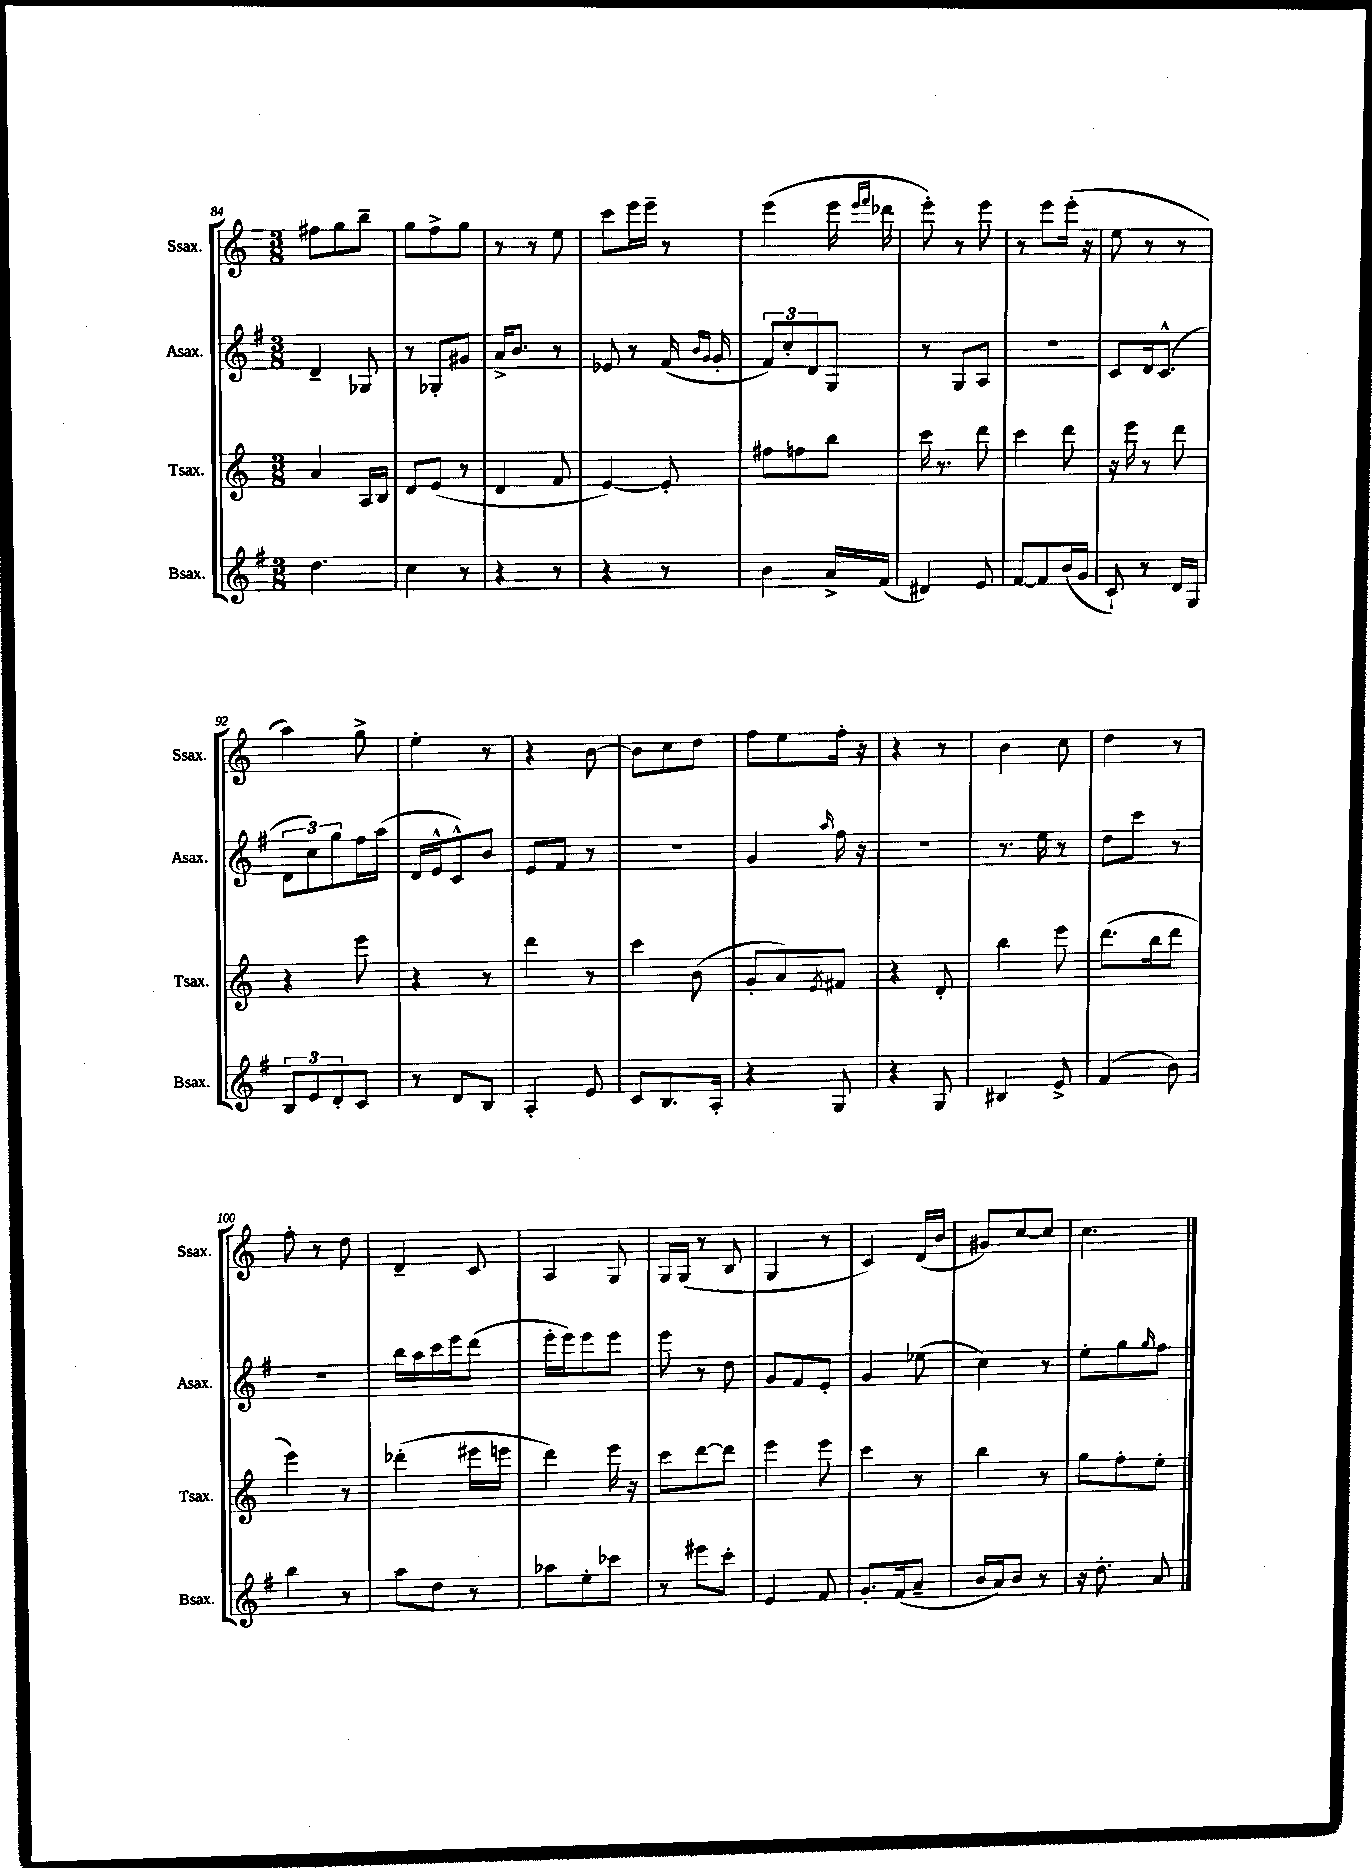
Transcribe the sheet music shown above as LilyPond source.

<<
\new StaffGroup <<
\new Staff = "s0" \with { instrumentName = "Ssax." shortInstrumentName = "Ssax." } {
    \clef treble \key c \major \numericTimeSignature \time 3/8
    fis''8 g''8 b''8-- |
    g''8 f''8-> g''8 |
    r8 r8 e''8 |
    c'''8 e'''16 e'''16-- r8 |
    e'''4( e'''16 \grace { e'''16 f'''16 } des'''16 |
    e'''8-.) r8 e'''8 |
    r8 e'''8 e'''16-.( r16 |
    e''8 r8 r8 |
    a''4) g''8-> |
    e''4-. r8 |
    r4 b'8~ |
    b'8 c''8 d''8 |
    f''8 e''8 f''16-. r16 |
    r4 r8 |
    b'4 c''8 |
    d''4 r8 |
    f''8-. r8 d''8 |
    d'4-- c'8 |
    a4 g8 |
    g16 g16( r8 b8 |
    g4 r8 |
    c'4) d'16( b'16 |
    gis'8) c''8~ c''8 |
    c''4. \bar "|." |
}
\new Staff = "s1" \with { instrumentName = "Asax." shortInstrumentName = "Asax." } {
    \clef treble \key g \major \numericTimeSignature \time 3/8
    d'4-- ges8 |
    r8 ges8-. gis'8 |
    a'16-> b'8. r8 |
    ees'8 r8 fis'16( \grace { b'16 g'16 } g'16-. |
    \tuplet 3/2 { fis'8) c''8-. d'8 } g8 |
    r8 g8 a8 |
    r4. |
    c'8 d'16 c'8.-^( |
    \tuplet 3/2 { d'8 c''8) g''8 } fis''16 a''16( |
    d'16 e'16-^ c'8-^) b'8 |
    e'8 fis'8 r8 |
    R4. |
    g'4 \grace { a''16 } fis''16 r16 |
    R4. |
    r8. e''16 r8 |
    d''8 c'''8 r8 |
    R4. |
    b''16 a''16 c'''16 e'''16 d'''8( |
    e'''16-. e'''16) e'''8 e'''8 |
    e'''8 r8 d''8 |
    g'8 fis'8 e'8-. |
    g'4 ees''8( |
    c''4) r8 |
    e''8-. g''8 \grace { g''16 } fis''8 \bar "|." |
}
\new Staff = "s2" \with { instrumentName = "Tsax." shortInstrumentName = "Tsax." } {
    \clef treble \key c \major \numericTimeSignature \time 3/8
    a'4 a16 b16 |
    d'8 e'8( r8 |
    d'4 f'8 |
    e'4~) e'8-. |
    fis''8 f''8 b''8 |
    c'''16 r8. d'''8 |
    c'''4 d'''8 |
    r16 e'''16 r8 d'''8 |
    r4 e'''8 |
    r4 r8 |
    d'''4 r8 |
    c'''4 b'8( |
    g'8-. a'8) \acciaccatura { e'8 } fis'8 |
    r4 d'8-. |
    b''4 e'''8 |
    d'''8.( b''16 d'''8 |
    e'''4) r8 |
    des'''4-.( eis'''16 e'''16 |
    d'''4) e'''16 r16 |
    c'''8 d'''8~ d'''8 |
    e'''4 e'''8 |
    c'''4 r8 |
    b''4 r8 |
    g''8 f''8-. e''8-. \bar "|." |
}
\new Staff = "s3" \with { instrumentName = "Bsax." shortInstrumentName = "Bsax." } {
    \clef treble \key g \major \numericTimeSignature \time 3/8
    d''4. |
    c''4 r8 |
    r4 r8 |
    r4 r8 |
    b'4 a'16-> fis'16( |
    dis'4) e'8 |
    fis'8~ fis'8 b'16( g'16 |
    c'8-!) r8 d'16 g16 |
    \tuplet 3/2 { b8 e'8 d'8-. } c'8 |
    r8 d'8 b8 |
    a4-. e'8 |
    c'8 b8. a16-. |
    r4 g8 |
    r4 g8 |
    bis4 e'8-> |
    fis'4( b'8) |
    b''4 r8 |
    a''8 d''8 r8 |
    aes''8 e''8-. ces'''8 |
    r8 eis'''8 c'''8-. |
    e'4 fis'8 |
    g'8.-. fis'16( a'8-- |
    b'16 a'16) b'8 r8 |
    r16 d''8.-. a'8 \bar "|." |
}
>>
>>
\layout { \context { \Score currentBarNumber = #84 } }
